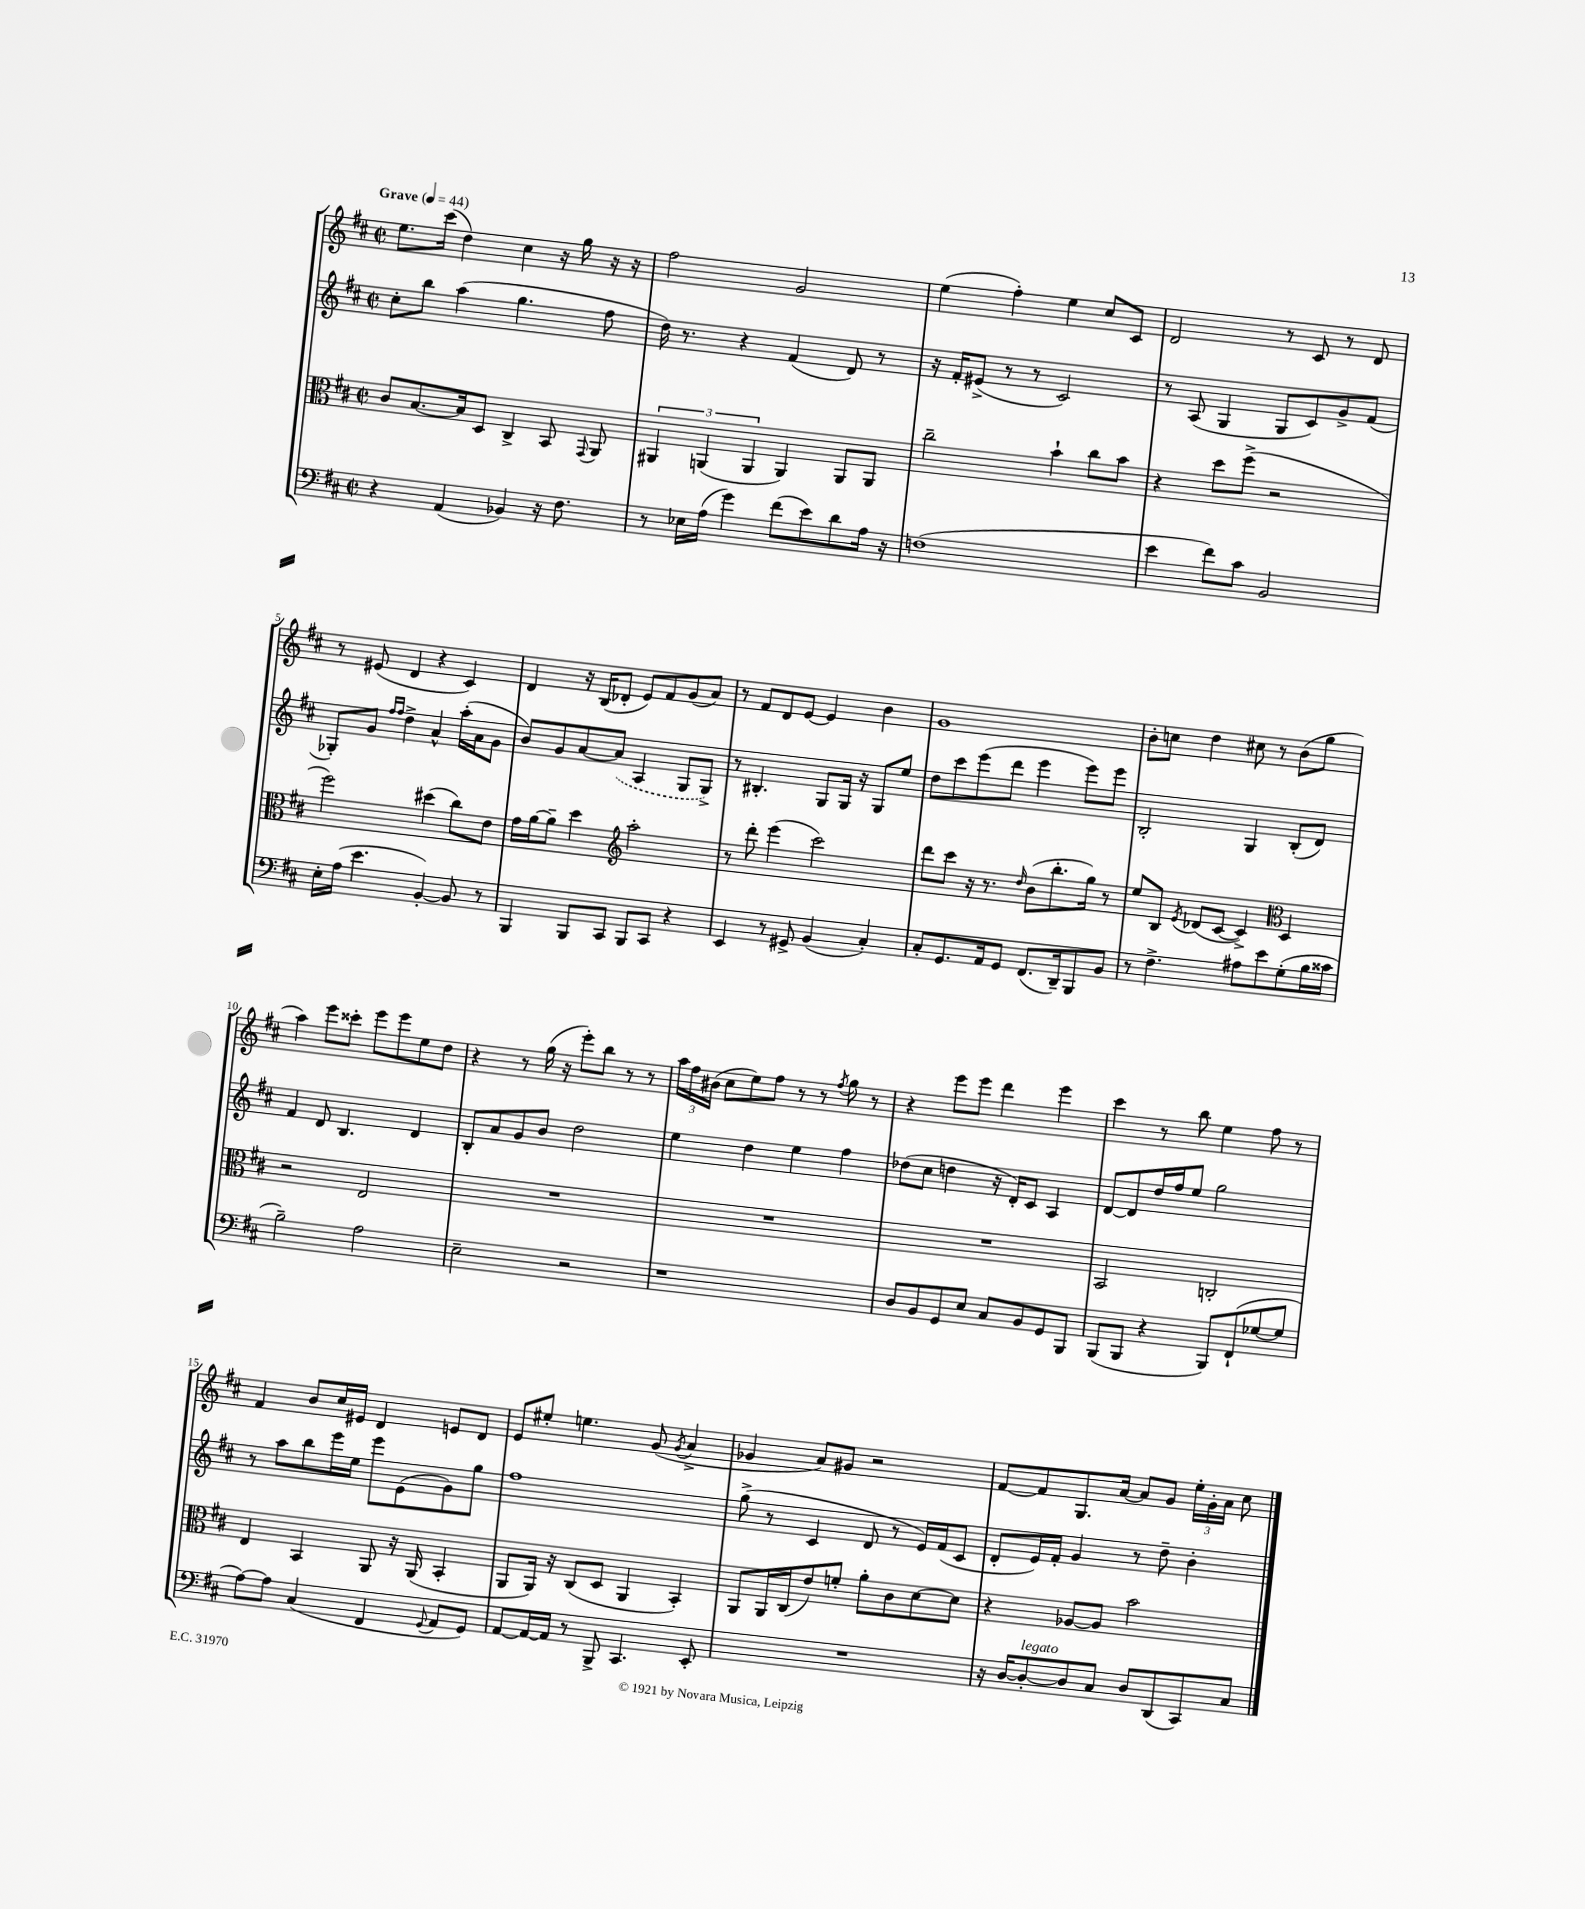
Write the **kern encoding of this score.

**kern	**kern	**kern	**kern
*staff4	*staff3	*staff2	*staff1
*clefF4	*clefC3	*clefG2	*clefG2
*k[f#c#]	*k[f#c#]	*k[f#c#]	*k[f#c#]
*M2/2	*M2/2	*M2/2	*M2/2
*met(c|)	*met(c|)	*met(c|)	*met(c|)
*MM44	*MM44	*MM44	*MM44
4r	8c#	8cc#'	8.ee
.	[8.B	8bb	.
.	.	.	(16ccc#
(4AA	.	(4aa	4dd)
.	16B]	.	.
.	8D	.	.
4BB-)	4C#^	4.gg	4cc#
16r	8BB	.	16r
8.F#	.	.	16gg
.	8qqGG	.	.
.	8AA	8ff#	16r
.	.	.	16r
=	=	=	=
8r	6AA#	16dd)	2ff#
.	.	8.r	.
16E-	.	.	.
.	(6AA	.	.
(16A	.	.	.
4g)	.	4r	.
.	6AA	.	.
(8f#	4AA)	(4f#	2g
8e)	.	.	.
8d	8AA	8d)	.
16A	8AA	8r	.
16r	.	.	.
=	=	=	=
(1F	2cc#~	16r	(4ee
.	.	16f#'	.
.	.	(8e#^	.
.	.	8r	4ff#')
.	.	8r	.
.	4b`	2c#)	4ee
.	8cc#	.	8cc#
.	8b	.	8c#
=	=	=	=
4e	4r	8r	2d
.	.	(8A	.
8f#)	8dd	4G	.
8c#	(8ff#^	.	.
2BB	2r	8G	8r
.	.	8c#)	8c#
.	.	8g^	8r
.	.	(8f#	8d
=	=	=	=
16E'	2ff#)	8G-')	8r
(16A	.	.	.
4.e	.	8g	(8e#
.	.	16qqff#	.
.	.	16qqff#	.
.	.	4dd^	4d
[4BB')	(4dd#	4a^^	4r
8BB]	8cc#)	(16aa'	4c#)
.	.	16a	.
8r	8e	8g	.
=	=	=	=
4BBB	16g	8b)	4d
.	[16a	.	.
.	8a~]	8g	.
8BBB	4dd	[8a	16r
.	.	.	(16B
8CC#	.	(8a]	8d-'
*	*clefG2	*	*
8BBB	2aa'	4A	8e)
8CC#	.	.	8f#
4r	.	8G	(8g
.	.	8G^)	8a)
=	=	=	=
4EE	8r	8r	8r
.	8ddd'	4.B#'	8f#
8r	(4eee	.	8d
8GG#^	.	.	[8e
(4BB	2ccc#)	8G	4e]
.	.	16G	.
.	.	16r	.
4C#')	.	8G	4b
.	.	8ee	.
=	=	=	=
8C#'	8ddd	8dd	1g
8.GG	8ccc#	8ccc#	.
.	16r	(8eee	.
16AA	8.r	.	.
8GG	.	8ddd	.
.	16qqdd	.	.
(8.FF#	(8b	4eee	.
.	8.bb'	.	.
16DD~)	.	.	.
8BBB	.	8eee)	.
.	16gg)	.	.
8BB	8r	8eee	.
=	=	=	=
8r	8ee	2B'	8b'
4.F#^	8B	.	8cc
.	8qe	.	.
.	(8d-	.	4dd
.	[8c#	.	.
8A#	4c#^])	4G	8cc#
8e	.	.	8r
*	*clefC3	*	*
(8G'	4D	(8B'	(8b
16B	.	8d)	8gg
16c##	.	.	.
=	=	=	=
2B~)	2r	4f#	4aa)
.	.	8d	8eee
.	.	4.B	8ccc##'
2A	2E	.	8eee
.	.	.	8eee
.	.	4d	8ee
.	.	.	8dd
=	=	=	=
2E~	1r	8B'	4r
.	.	8a	.
.	.	8g	8r
.	.	8b	(16gg
.	.	.	16r
2r	.	2dd	8eee')
.	.	.	8bb
.	.	.	8r
.	.	.	8r
=	=	=	=
1r	1r	4ee	24aa
.	.	.	24ff#
.	.	.	(24b#
.	.	.	8cc#
.	.	4dd	8ee)
.	.	.	8ff#
.	.	4ee	8r
.	.	.	8r
.	.	.	8qff#
.	.	4ff#	8gg
.	.	.	8r
=	=	=	=
8D	1r	(8dd-	4r
8BB	.	8cc#	.
8GG	.	4dd	8eee
8E	.	.	8eee
8C#	.	16r	4ddd
.	.	16d')	.
8BB	.	8c#	.
8GG	.	4A	4eee
8BBB	.	.	.
=	=	=	=
(8BBB	2BB	[8d	4ccc#
8BBB	.	8d]	.
4r	.	16dd	8r
.	.	16ff#	.
.	.	8ee	8bb
8BBB)	2C'	2gg	4ee
(8FF#`	.	.	.
[8G-	.	.	8ff#
8G-]	.	.	8r
=	=	=	=
[8A)	4E	8r	4f#
8A]	.	8aa	.
(4C#	4BB	8bb	8b
.	.	16eee	16cc#
.	.	16ee	16e#
4FF#	8AA	8eee	4d
.	16r	(8e	.
.	(16AA	.	.
8qqGG	.	.	.
8AA	4BB'	8g)	8e
8GG)	.	8gg	8d
=	=	=	=
[8AA	8AA	1ff#	8e
16AA_	16AA)	.	8ee#'
16AA]	16r	.	.
8r	(8C#	.	4.ee
8BBB^	8D	.	.
4.CC#	4AA	.	.
.	.	.	(8g
.	.	.	8qg
.	4BB')	.	4a^
8EE'	.	.	.
=	=	=	=
1r	8AA	(8gg^	4g-
.	16AA	8r	.
.	(16C#	.	.
.	8e)	4c#	8a)
.	8f'	.	8g#
.	8a'	8d	2r
.	8c#	8r	.
.	[8d	16e)	.
.	.	(16f#	.
.	8d]	8c#	.
=	=	=	=
16r	4r	8d'	[8f#
[16D	.	.	.
8D'_	.	16e)	8f#]
.	.	16f#'	.
8D]	[8A-	4g	8.G
8C#	8A-]	.	.
.	.	.	[16a
8D	2b	8r	8a]
(8DD	.	8dd~	8g
8CC#)	.	4b'	24ee'
.	.	.	24g'
.	.	.	24a
8C#	.	.	8cc#
==	==	==	==
*-	*-	*-	*-
